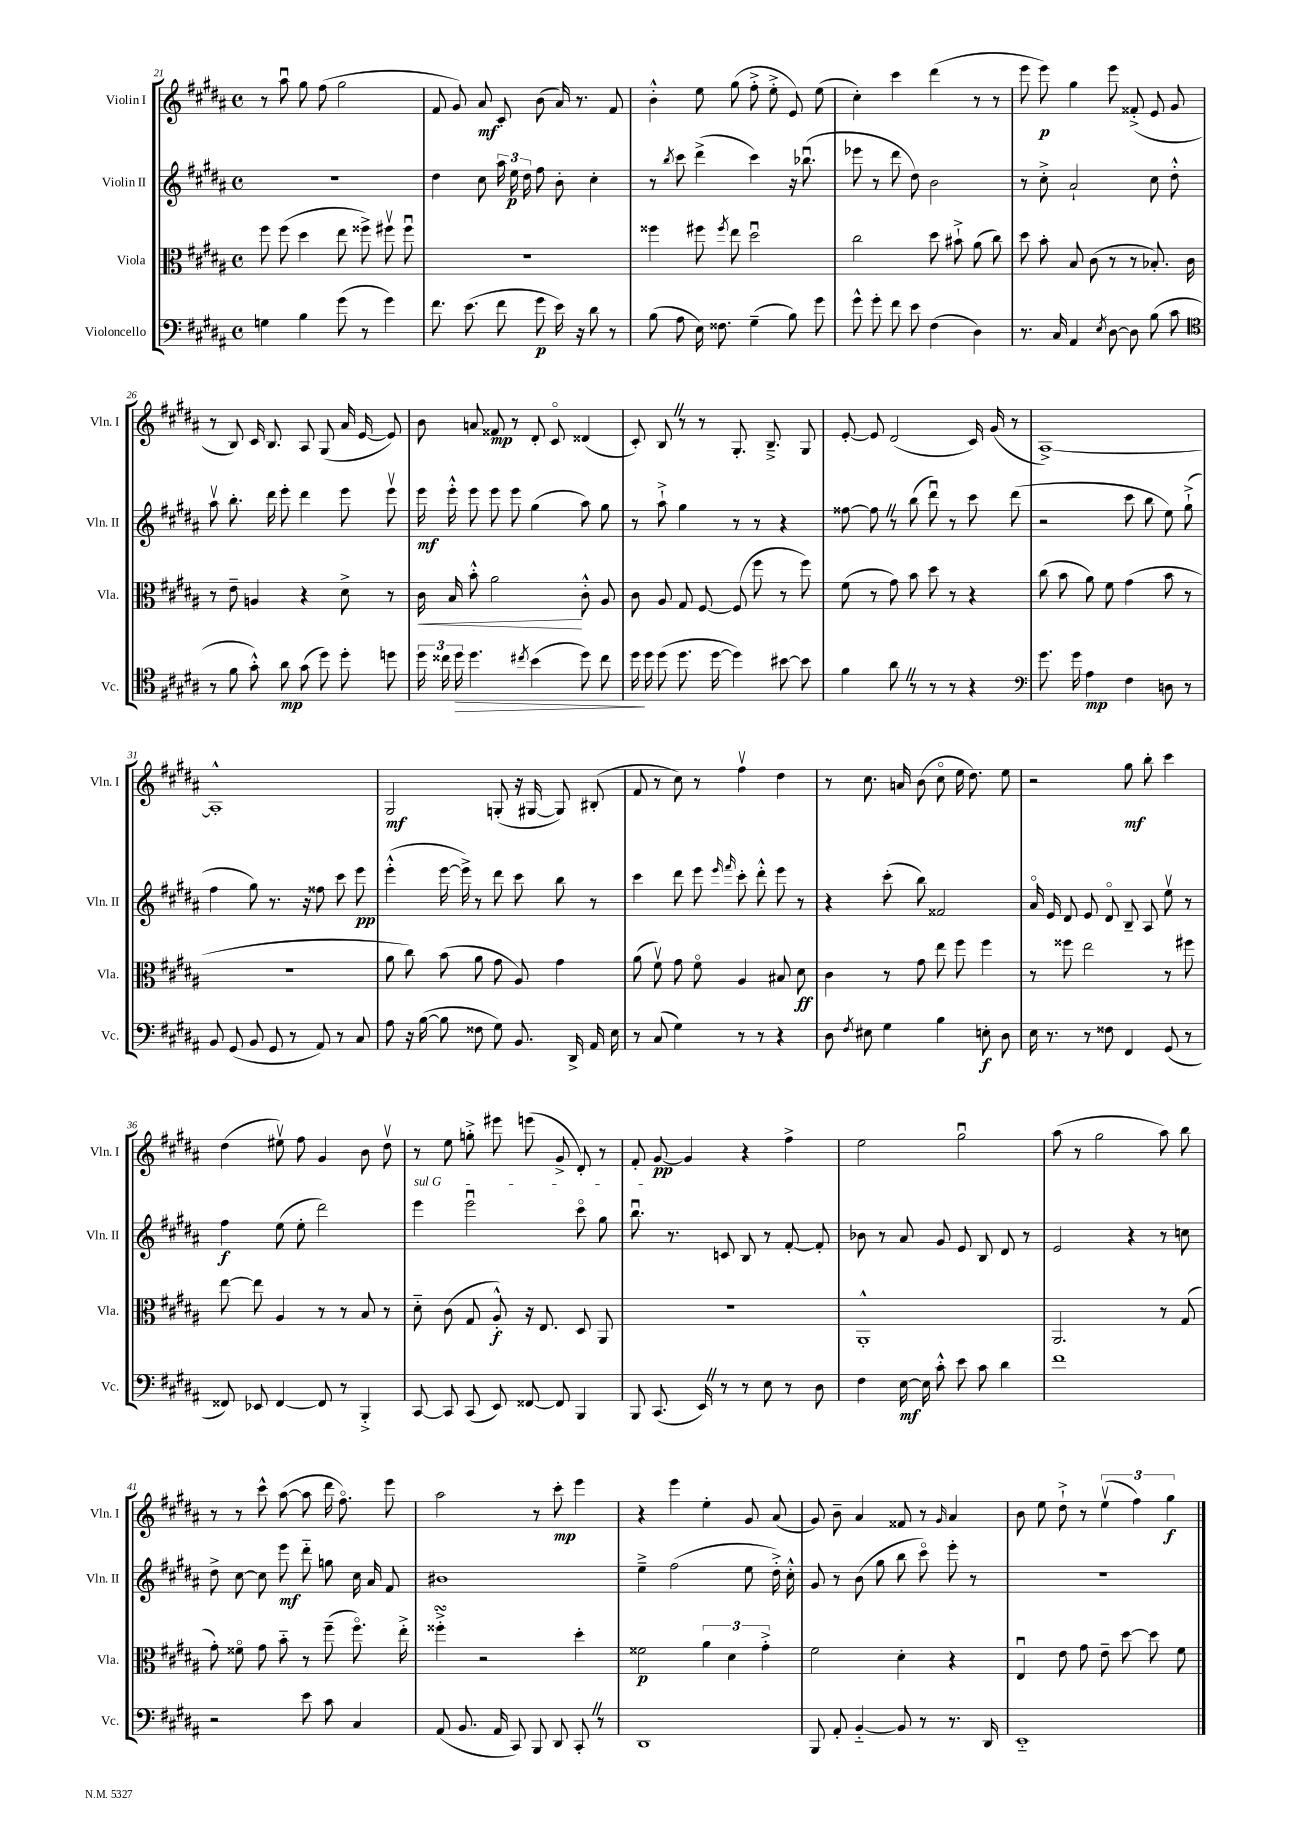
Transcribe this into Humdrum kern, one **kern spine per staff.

**kern	**kern	**kern	**kern
*staff4	*staff3	*staff2	*staff1
*clefF4	*clefC3	*clefG2	*clefG2
*k[f#c#g#d#a#]	*k[f#c#g#d#a#]	*k[f#c#g#d#a#]	*k[f#c#g#d#a#]
*M4/4	*M4/4	*M4/4	*M4/4
*met(c)	*met(c)	*met(c)	*met(c)
4G	8ff#	1r	8r
.	(8ff#	.	8aa#u
4B	4dd#	.	8gg#
.	.	.	(8ff#
(8g#	8ee	.	2gg#
8r	8ff##^)	.	.
4g#)	8ff#v	.	.
.	8ff#u	.	.
=	=	=	=
8.f#	1r	4dd#	8f#
.	.	.	8g#)
(8.e	.	.	.
.	.	8cc#	8a#
8f#	.	24aa#	8c#'
.	.	24ee	.
.	.	24dd#	.
8g#	.	8ff#	(8b
16e)	.	8b'	16a#)
16r	.	.	8.r
8d#	.	4cc#'	.
8r	.	.	8f#
=	=	=	=
(8B	4ff##	8r	4b'^^
.	.	8qbb	.
8A#	.	8ccc#	.
16E)	8ff#	(4ddd#^	8ee
8.F##	.	.	.
.	8qff#	.	.
.	8ee	.	(8gg#
(4G#~	2dd#u	4ccc#)	8ff#'^
.	.	.	8ee'^
8B)	.	16r	8e)
.	.	(8.bb-u	.
8g#	.	.	(8ee
=	=	=	=
8g#^^	2cc#	8eee-	4cc#')
8g#'	.	8r	.
8f#	.	8ddd#	4ccc#
8e	.	8dd#)	.
(4F#	8dd#	2b	(4ddd#
.	8b#`^	.	.
4D#)	(8a#	.	8r
.	8cc#)	.	8r
=	=	=	=
8.r	8dd#	8r	8eee
.	8b'	8cc#'^	8eee)
16C#	.	.	.
4AA#	8B	2a#`	4gg#
.	(8c#	.	.
8qE	.	.	.
[8D#	8r	.	8eee
8D#]	8r	.	(8f##'^
(8B	8.B-')	8cc#	8e
8c#	.	8dd#'^^	8g#
.	16c#	.	.
=	=	=	=
*clefC4	*	*	*
8r	8r	8aa#v	8r
8f#	8e~	8.bb'	8B)
8g#'^^)	4A	.	16c#
.	.	16ddd#	8.B
8a#	.	8eee'	.
(8g#	4r	4ddd#	8A#
8dd#)	.	.	(8G#
8dd#'	8d#^	8eee	16a#
.	.	.	[16e
8dd	8r	8eeev	8e])
=	=	=	=
24dd#	16c#	16eee	8b
24cc##	.	.	.
.	16B	16eee'^^	.
24dd#	.	.	.
4.dd#	8b'^^	8eee	8a
.	2a#	8eee	8f##
.	.	8eee	8r
8qcc#	.	.	.
(4b	.	(4gg#	8d#'
.	.	.	8c#o
8dd#)	8c#'^^	8aa#)	(4d##
8cc#	8A#	8gg#	.
=	=	=	=
16dd#	8c#	8r	8c#')
16dd#	.	.	.
(8dd#	8A#	8aa#`^	8B
8.dd#	8G#	4gg#	8r
.	[8F#	.	8r
[16dd#	.	.	.
4dd#])	(8F#]	8r	8.G#'
.	8ff#	8r	.
.	.	.	8.B~^
[8b#	8r	4r	.
8b#]	8ff#)	.	8G#
=	=	=	=
4f#	(8f#	[8ff##	[8e'
.	8r	8ff##]	8e]
8a#	8g#)	8r	(2d#
8r	8b	(8bb	.
8r	8dd#	8ddd#u)	.
8r	8r	8r	.
4r	4r	8ccc#	16c#)
.	.	.	(16g#
.	.	(8ddd#	8r
=	=	=	=
*clefF4	*	*	*
8.g#	(8cc#	2r	[1A#^)
.	8b	.	.
16g#	.	.	.
4A#	8a#)	.	.
.	8f#	.	.
4F#	(4g#	8ccc#	.
.	.	8bb	.
8D	8b	8ee)	.
8r	8r	(8gg#`^	.
=	=	=	=
8BB	1r	4ff#	1A#'^^]
(8GG#	.	.	.
8BB	.	8gg#)	.
8GG#	.	8.r	.
8r	.	.	.
.	.	16r	.
8AA#)	.	8ff##	.
8r	.	8ccc#	.
8C#	.	8eee	.
=	=	=	=
8A#	8a#	(4eee'^^	2G#
16r	8cc#)	.	.
([16B	.	.	.
8B]	(8b	[16eee	.
.	.	16eee^])	.
8F##	8a#	8r	.
8G#)	8g#	8ddd#	(8G'
8.BB	8A#)	8ccc#	16r
.	.	.	[16G#
.	4g#	8bb	8G#])
16DD#^	.	.	.
16AA#	.	8r	(8B#'
16E	.	.	.
=	=	=	=
8r	(8a#	4ccc#	8f#
(8C#	8f#v)	.	8r
4G#)	8g#	8ddd#	8cc#)
.	8f#o	8eee	8r
.	.	16qqeee	.
.	.	16qqfff#	.
8r	4A#	8ccc#'	4ff#v
8r	.	8ddd#'^^	.
4r	8B#	8eee	4dd#
.	8d#	8r	.
=	=	=	=
8D#	4c#	4r	8r
8qF#	.	.	.
8E#	.	.	8.cc#
4G#	8r	(8ccc#'	.
.	.	.	16a
.	8g#	8bb)	(8b
4B	8ee	2f##	8cc#o
.	8ff#	.	16ee
.	.	.	8.dd#)
8E'	4ff#	.	.
8D#	.	.	8ee
=	=	=	=
16E	8r	16a#o	2r
8.r	.	16e	.
.	8ff##	8d#	.
8r	2ee	8e	.
8F##	.	8d#o	.
4FF#	.	8B~	8gg#
.	.	8A#	8bb'
(8GG#	8r	8eev	4ccc#
8r	8ff#	8r	.
=	=	=	=
8FF##)	[8ee	4ff#	(4dd#
8EE-	8ee]	.	.
[4FF##	4A#	(8ee	8ee#v)
.	.	8ee'	8ff#
8FF##]	8r	2ddd#)	4g#
8r	8r	.	.
4BBB'^	8B	.	8b
.	8r	.	8dd#v
=	=	=	=
[8CC#	8d#'~	4eee	8r
8CC#]	(8c#	.	8ee
(8CC#	8G#	2eeeu	8gg'^
8EE)	8A#'^^)	.	8eee#
[8FF##	16r	.	(8eee
.	8.E	.	.
8FF##]	.	.	8g#^
4BBB	8D#	8ccc#o	8d#')
.	8AA#	8gg#	8r
=	=	=	=
8BBB	1r	8.bbu	8f#'
(8.CC#	.	.	[8g#
.	.	8.r	.
.	.	.	4g#]
16EE)	.	.	.
8r	.	8c	.
8r	.	8B	4r
8E	.	8r	.
8r	.	[8f#'	4ff#^
8D#	.	8f#']	.
=	=	=	=
4F#	1AA#'^^	8b-	2ee
.	.	8r	.
[16E	.	8a#	.
16E]	.	.	.
8c#'^^	.	8g#	.
8e	.	8e	2gg#u
8c#	.	8B	.
4d#	.	8d#	.
.	.	8r	.
=	=	=	=
1f#	2.AA#	2e	(8aa#
.	.	.	8r
.	.	.	2gg#
.	.	4r	.
.	8r	8r	8aa#)
.	(8G#	8cc	8bb
=	=	=	=
2r	8g#')	8dd#^	8r
.	8f##o	[8cc#	8r
.	8g#	8cc#]	8ccc#^^
.	8b'~	8eee	([8aa#
8e	8r	8ddd#'~	8aa#]
8c#	(8ff#~	8gg	16ddd#
.	.	.	8.ff#o)
4C#	8.ff#o)	16cc#	.
.	.	16a#	.
.	.	8f#	8eee
.	16ee'^	.	.
=	=	=	=
(8AA#	4ff##'^	1b#	2aa#
8.BB	.	.	.
.	2r	.	.
16AA#	.	.	.
8CC#)	.	.	.
8BBB	.	.	8r
8DD#	.	.	8ccc#'
8CC#'	4dd#'	.	4eee
8r	.	.	.
=	=	=	=
1DD#	2f##	4ee~^	4r
.	.	(2ff#	4eee
.	6a#	.	4ee'
.	6d#	.	.
.	.	8ee	8g#
.	6g#'^	.	.
.	.	16dd#'^)	(8a#
.	.	16cc#'^^	.
=	=	=	=
8BBB	2f#	8g#	8g#)
8AA#'	.	8r	8b~
[4BB'~	.	(8b	4a#
.	.	8gg#	.
8BB]	4d#'	8bb	8f##
8r	.	8ccc#o)	8r
.	.	.	16qqg#
8.r	4r	8eee'	4a#
.	.	8r	.
16DD#	.	.	.
=	=	=	=
1EE'~	4Eu	1r	8b
.	.	.	8ee
.	8e	.	8dd#`^
.	8g#	.	8r
.	8e~	.	(6eev
.	[8dd#	.	.
.	.	.	6ff#)
.	8dd#]	.	.
.	.	.	6gg#
.	8f#	.	.
==	==	==	==
*-	*-	*-	*-
